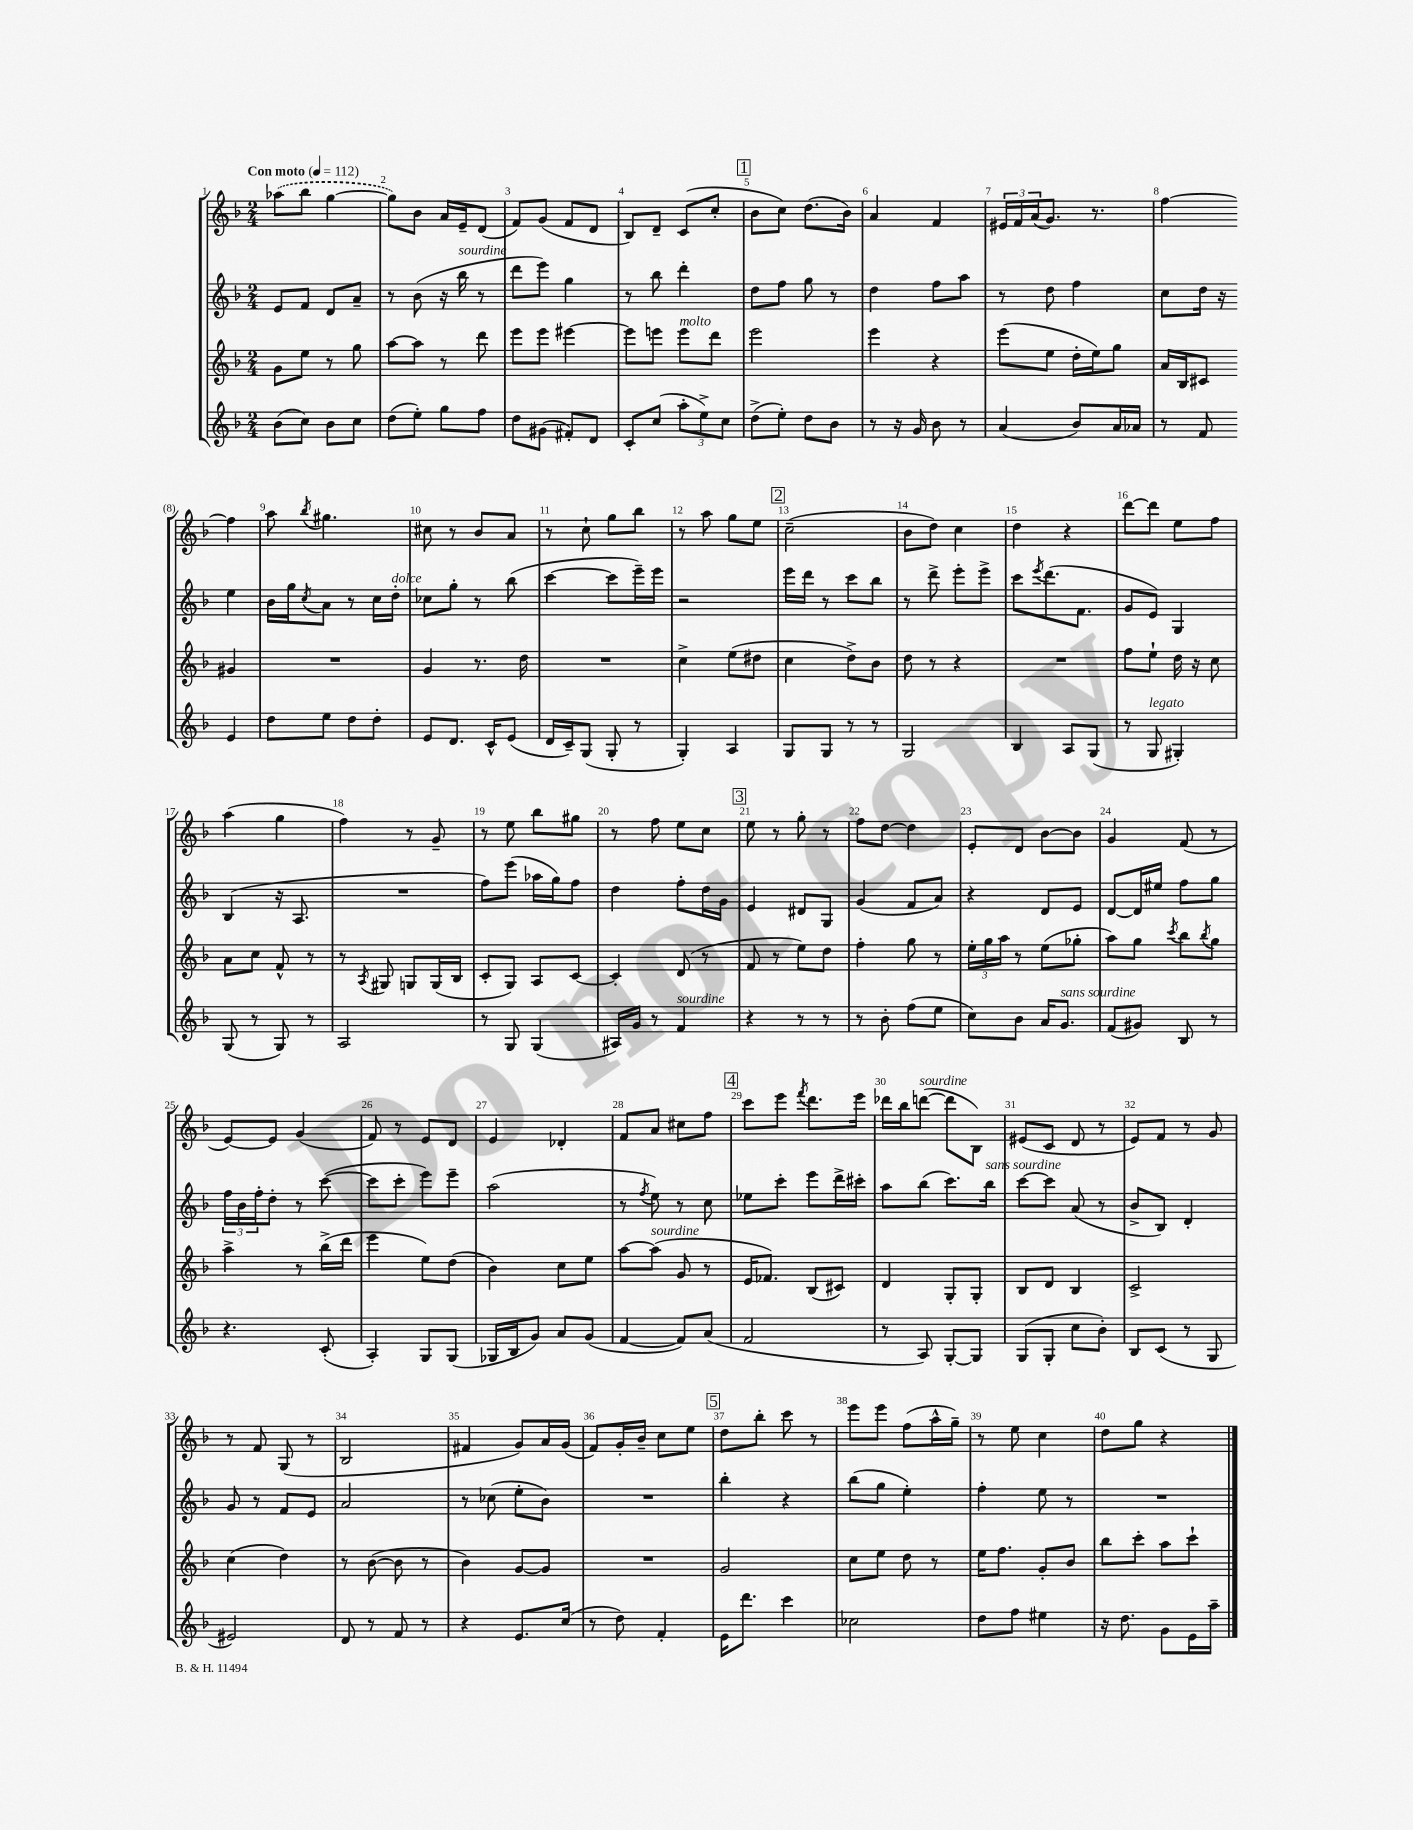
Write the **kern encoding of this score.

**kern	**kern	**kern	**kern
*staff4	*staff3	*staff2	*staff1
*clefG2	*clefG2	*clefG2	*clefG2
*k[b-]	*k[b-]	*k[b-]	*k[b-]
*M2/4	*M2/4	*M2/4	*M2/4
*MM112	*MM112	*MM112	*MM112
(8b-	8g	8e	(8aa-
8cc)	8ee	8f	8bb-
8b-	8r	8d	[4gg
8cc	8gg	8a~	.
=	=	=	=
(8dd	[8aa	8r	8gg])
8ee')	8aa]	(8b-	8b-
8gg	8r	16r	16a
.	.	16bb-	16e~
8ff	8ddd	8r	(8d
=	=	=	=
8dd	8eee	8ddd	8f)
(8g#	8eee	8eee)	(8g
8f#')	[4eee#	4gg	8f
8d	.	.	8d
=	=	=	=
8c'	8eee#]	8r	8B-)
(8cc	8eee	8bb-	8d~
12aa'	8eee	4ddd'	(8c
12ee^)	.	.	.
.	8ddd	.	8cc'
12cc	.	.	.
=	=	=	=
(8dd^	2eee	8dd	8b-
8ee')	.	8ff	8cc)
8dd	.	8gg	(8.dd
8b-	.	8r	.
.	.	.	16b-)
=	=	=	=
8r	4eee	4dd	4a
16r	.	.	.
16g	.	.	.
8b-	4r	8ff	4f
8r	.	8aa	.
=	=	=	=
(4a	(8eee	8r	24e#
.	.	.	24f
.	.	.	(24a
.	8ee	8dd	8.g)
8b-)	16dd'	4ff	.
.	16ee)	.	8.r
16a	8gg	.	.
16a-	.	.	.
=	=	=	=
8r	16a	8cc	[4ff
.	16B-	.	.
8f	8c#	16dd	.
.	.	16r	.
4e	4g#	4ee	4ff]
=	=	=	=
8dd	2r	16b-	8aa
.	.	16gg	.
.	.	8qcc	8qbb-
8ee	.	8a	4.gg#
8dd	.	8r	.
8dd'	.	16cc	.
.	.	16dd'	.
=	=	=	=
8e	4g	8cc-	8cc#
8.d	.	8gg'	8r
.	8.r	8r	8b-
16c^^	.	.	.
(8e	.	(8bb-	8a
.	16dd	.	.
=	=	=	=
16d	2r	[4ccc	8r
16c~)	.	.	.
(8G	.	.	8cc`
8G'	.	8ccc]	8gg
8r	.	16eee~)	8bb-
.	.	16eee	.
=	=	=	=
4G')	4cc^	2r	8r
.	.	.	8aa
4A	(8ee	.	8gg
.	8dd#	.	8ee
=	=	=	=
8G	4cc	16eee	(2cc~
.	.	16ddd	.
8G	.	8r	.
8r	8dd^)	8ccc	.
8r	8b-	8bb-	.
=	=	=	=
2G	8dd	8r	8b-
.	8r	8ddd^	8dd)
.	4r	8eee'	4cc
.	.	8eee^	.
=	=	=	=
4B-	2r	8ccc	4dd
.	.	8qeee	.
.	.	(8.ddd	.
8A	.	.	4r
.	.	8.f	.
(8G	.	.	.
=	=	=	=
8r	8ff	8g	[8ddd
8G	8ee`	8e)	8ddd]
4G#')	16dd	4G	8ee
.	16r	.	.
.	8cc	.	8ff
=	=	=	=
(8G	8a	(4B-	(4aa
8r	8cc	.	.
8G)	8f^^	16r	4gg
.	.	8.A	.
8r	8r	.	.
=	=	=	=
2A	8r	2r	4ff)
.	8qA	.	.
.	8G#	.	.
.	8G	.	8r
.	(16G	.	8g~
.	16B-	.	.
=	=	=	=
8r	8c'	8ff)	8r
8G	8G)	(8eee	8ee
(4G	8A	16aa-	8bb-
.	.	16gg)	.
.	[8c	8ff	8gg#
=	=	=	=
16A#)	4c']	4dd	8r
16g	.	.	.
8r	.	.	8ff
4f	(8d	8ff'	8ee
.	8r	16dd	8cc
.	.	16g	.
=	=	=	=
4r	8f	4e	8ee
.	8r	.	8r
8r	8ee)	8d#	8gg'
8r	8dd	8G	8r
=	=	=	=
8r	4ff'	(4g	8ff
8b-'	.	.	[8dd
(8ff	8gg	8f	4dd]
8ee	8r	8a)	.
=	=	=	=
8cc)	24ee'	4r	8e'
.	24gg	.	.
.	24aa	.	.
8b-	8r	.	8d
16a	(8ee	8d	[8b-
8.g	.	.	.
.	8gg-'	8e	8b-]
=	=	=	=
(8f	8aa)	[8d	4g
8g#)	8gg	16d]	.
.	.	16ee#	.
.	8qccc	.	.
8B-	8bb-	8ff	(8f
.	8qbb-	.	.
8r	8gg	8gg	8r
=	=	=	=
4.r	4aa^	24ff	[8e)
.	.	24b-	.
.	.	24ff'	.
.	.	8dd'	8e]
.	8r	8r	(4g
(8c'	(16bb-^	([8ccc	.
.	16ddd	.	.
=	=	=	=
4A')	4eee	8ccc]	8f)
.	.	8ccc'	8r
8G	8ee)	8eee)	8e
(8G	(8dd	8eee~	8d
=	=	=	=
16G-	4b-)	(2aa	4e
16B-	.	.	.
8g)	.	.	.
8a	8cc	.	4d-'
(8g	8ee	.	.
=	=	=	=
[4f	[8aa	8r	8f
.	.	8qff	.
.	(8aa]	8ee)	8a
8f])	8g	8r	8cc#
(8a	8r	8cc	8ff
=	=	=	=
2f	16e	8ee-	8ccc
.	8.f-)	.	.
.	.	8ccc'	8eee
.	.	.	8qfff
.	(8B-	8eee	8.ddd
.	8c#)	16ddd^	.
.	.	16ccc#'	16eee
=	=	=	=
8r	4d	8aa	16ddd-
.	.	.	16bb-
8A)	.	(8bb-	([8ddd
[8G'	8G'	8.ccc)	8ddd]
8G]	8G'	.	8B-)
.	.	16bb-	.
=	=	=	=
(8G	8B-	[8ccc	(8e#
8G'	8d	8ccc]	8c
8cc	4B-	(8a	8d
8b-')	.	8r	8r
=	=	=	=
8B-	2c^	8b-^	8e)
(8c	.	8B-)	8f
8r	.	4d'	8r
8G	.	.	8g
=	=	=	=
2e#)	(4cc	8g	8r
.	.	8r	8f
.	4dd)	8f	(8G
.	.	8e	8r
=	=	=	=
8d	8r	2a	2B-
8r	([8b-	.	.
8f	8b-]	.	.
8r	8r	.	.
=	=	=	=
4r	4b-)	8r	4f#
.	.	(8cc-	.
8.e	[8g	8ee'	8g)
.	8g]	8b-)	16a
(16cc	.	.	(16g
=	=	=	=
8r	2r	2r	8f)
8dd)	.	.	16g'
.	.	.	16b-~
4f'	.	.	8cc
.	.	.	8ee
=	=	=	=
16e	2g	4bb-'	8dd
8.ddd	.	.	.
.	.	.	8bb-'
4ccc	.	4r	8ccc
.	.	.	8r
=	=	=	=
2cc-	8cc	(8bb-	8eee
.	8ee	8gg	8eee
.	8dd	4ee')	(8ff
.	8r	.	16aa^^
.	.	.	16gg~)
=	=	=	=
8dd	16ee	4ff'	8r
.	8.ff	.	.
8ff	.	.	8ee
4ee#	8g'	8ee	4cc
.	8b-	8r	.
=	=	=	=
16r	8bb-	2r	8dd
8.dd	.	.	.
.	8ccc'	.	8gg
8g	8aa	.	4r
16e	8ccc`	.	.
16aa~	.	.	.
==	==	==	==
*-	*-	*-	*-
